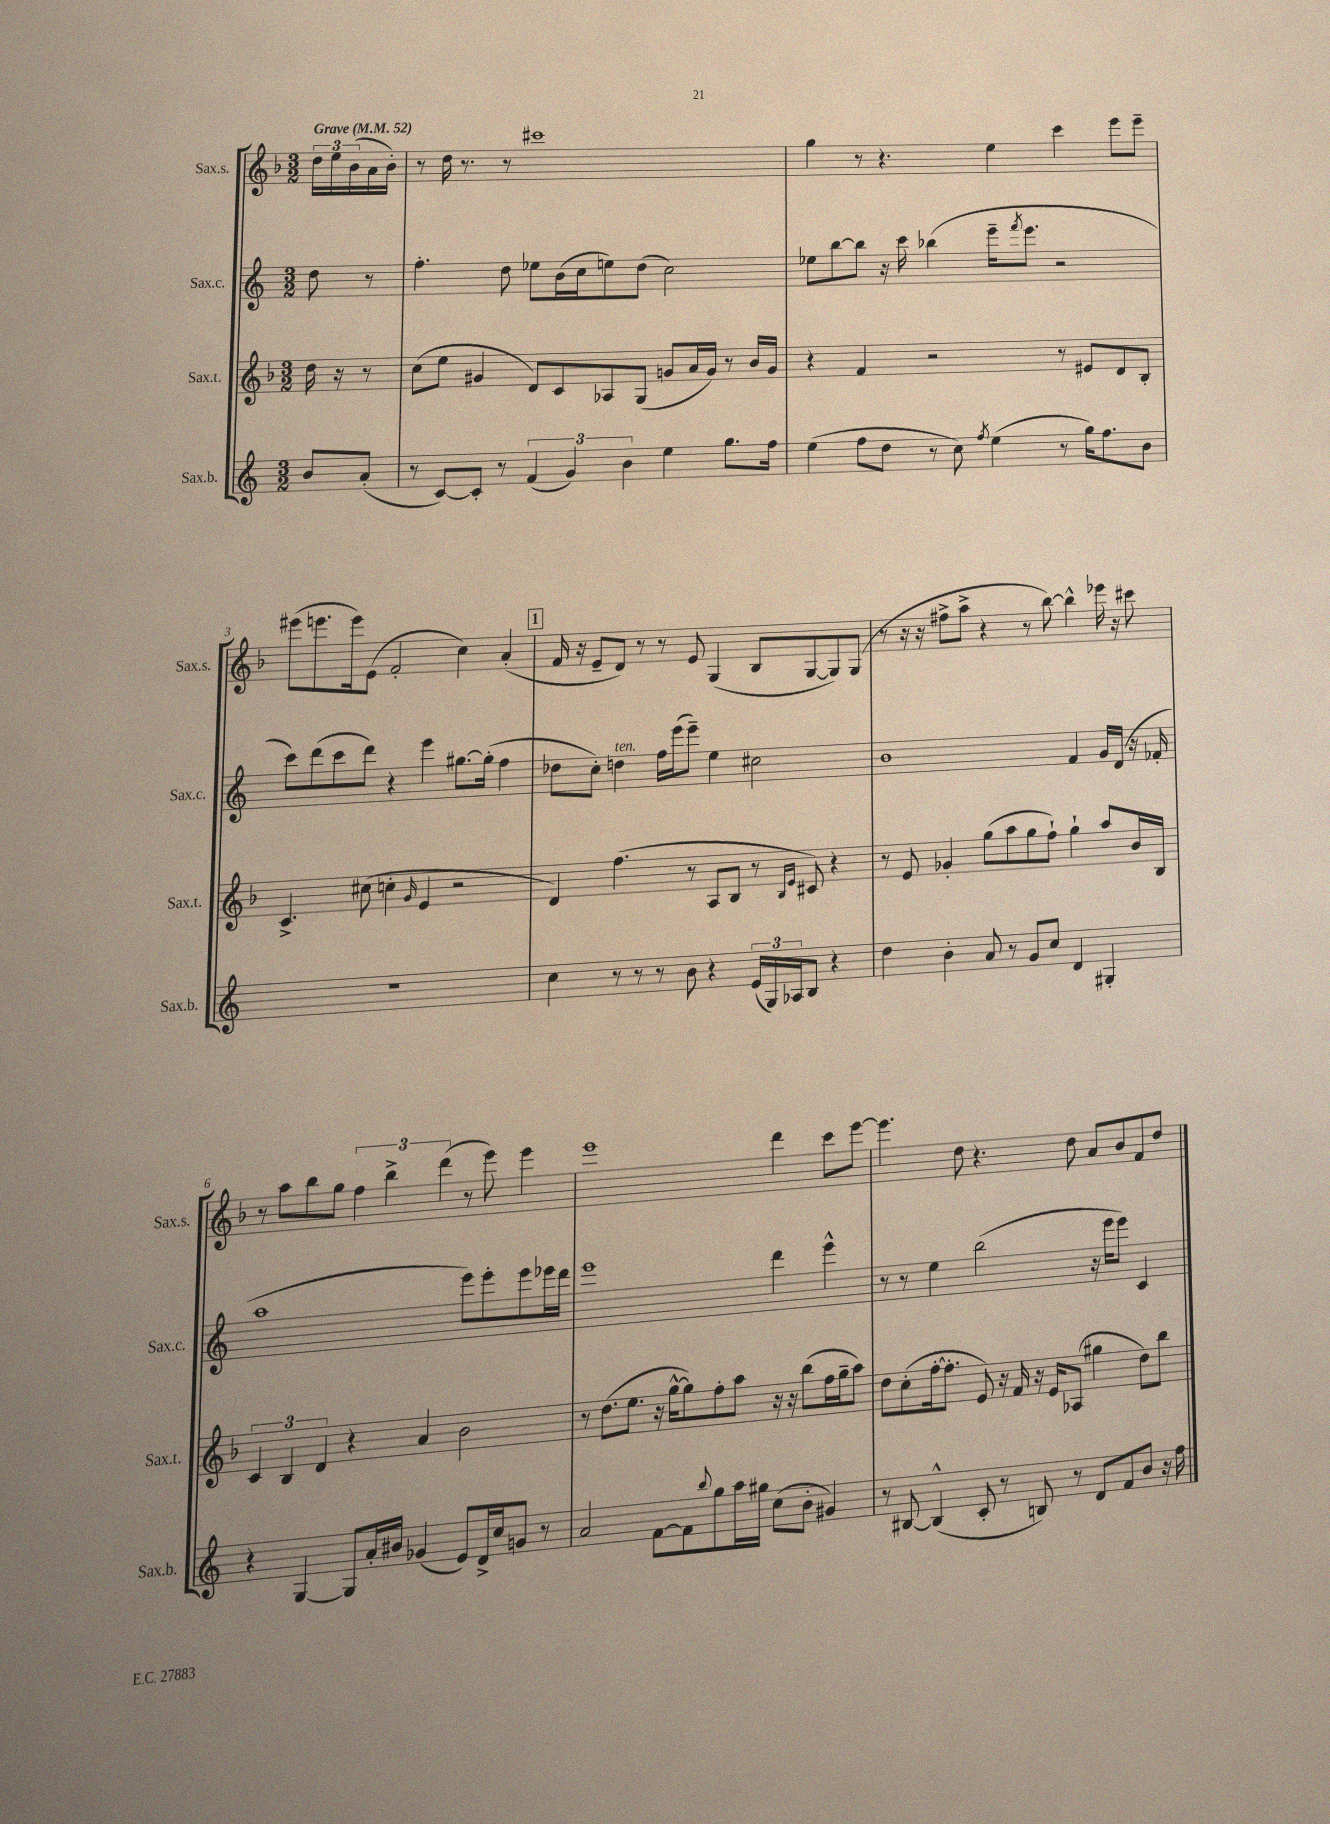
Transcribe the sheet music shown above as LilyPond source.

<<
\new StaffGroup <<
\new Staff = "s0" \with { instrumentName = "Sax.s." shortInstrumentName = "Sax.s." } {
    \clef treble \key f \major \numericTimeSignature \time 3/2 \partial 4 \tempo "Grave" 4 = 52
    \tuplet 3/2 { d''16 e''16 bes'16( } a'16 bes'16-.) |
    r8 d''16 r8. r8 cis'''1 |
    g''4 r8 r4. e''4 c'''4 e'''8 e'''8-- |
    eis'''8( e'''8. e'''16) e'8( f'2-. c''4) a'4-.( |
    \mark \markup { \box "1" } f'16 r16 e'8-- d'8) r8 r8 e'8 g4( bes8 g8~ g8) g8( |
    r8 r16 r16 fis''8-> a''8-> r4 r8 bes''8~) bes''4-^ ees'''16 r16 cis'''8 |
    r8 a''8 bes''8 g''8 \tuplet 3/2 { f''4 bes''4-> d'''4( } r8 e'''8) e'''4 |
    e'''1 d'''4 c'''8 e'''8~ |
    e'''4. d''8 r4. d''8 a'8 bes'8 f'8 d''8 \bar "|." |
}
\new Staff = "s1" \with { instrumentName = "Sax.c." shortInstrumentName = "Sax.c." } {
    \clef treble \key c \major \numericTimeSignature \time 3/2 \partial 4
    d''8 r8 |
    f''4.-. d''8 ees''8 b'16( c''16 e''8) d''8( c''2) |
    ees''8 b''8~ b''8 r16 c'''16 bes''4( e'''16-- \acciaccatura { f'''8 } e'''8. r2 |
    c'''8) d'''8( c'''8 d'''8) r4 e'''4 gis''8.~ gis''16-.( f''4 |
    \mark \markup { \box "1" } des''8 c''8-.) d''4^\markup { \italic "ten." } f''16 e'''16( e'''8--) e''4 cis''2 |
    b'1 f'4 g'16 d'16( r16 fes'16-. |
    a''1 e'''8) e'''8-. e'''8 ees'''16 d'''16 |
    e'''1 d'''4 e'''4-^ |
    r8 r8 e''4 b''2( r16 e'''16 e'''8) c'4 \bar "|." |
}
\new Staff = "s2" \with { instrumentName = "Sax.t." shortInstrumentName = "Sax.t." } {
    \clef treble \key f \major \numericTimeSignature \time 3/2 \partial 4
    d''16 r16 r8 |
    c''8( e''8 gis'4 d'8) c'8 aes8 g8( g'8 a'16 g'16) r8 bes'16 g'16 |
    r4 f'4 r2 r8 eis'8 d'8 bes8-. |
    c'4.-> cis''8( c''4-. \grace { g'16 } e'4 r2 |
    \mark \markup { \box "1" } d'4) f''4.( r8 a8 bes8 r8 \grace { bes16 e'16 } cis'8) r4 |
    r8 e'8 ges'4-. g''8( a''8 g''8 f''8-!) g''4-! a''8 bes'16 bes16 |
    \tuplet 3/2 { c'4 bes4 d'4 } r4 a'4 bes'2 |
    r8 d''8.( e''8. r16 g''16~-^ g''8) f''8-. a''8 r16 r16 bes''8( f''16 g''16-- a''8) |
    d''8 c''8-.( f''16~-. f''8.-. e'8) r16 f'16 r16 e'16 aes8( gis''4 d''8) bes''8 \bar "|." |
}
\new Staff = "s3" \with { instrumentName = "Sax.b." shortInstrumentName = "Sax.b." } {
    \clef treble \key c \major \numericTimeSignature \time 3/2 \partial 4
    b'8 a'8-.( |
    r8 c'8~) c'8-. r8 \tuplet 3/2 { f'4( g'4) b'4 } e''4 g''8. f''16 |
    e''4( f''8 d''8 r8 c''8) \acciaccatura { f''8 } e''4( r8 g''16) f''8. b'8 |
    R1. |
    \mark \markup { \box "1" } c''4 r8 r8 r8 b'8 r4 \tuplet 3/2 { e'16( g16) aes16 } b8 r4 |
    d''4 b'4-. a'8 r8 g'8 c''8 d'4 gis4-. |
    r4 g4~ g8 a'16-. bis'16 ges'4( e'8) d'16-> c''16 g'8 r8 |
    a'2 f'8~ f'8 \appoggiatura { b''8 } g''8 a''16 gis''16 c''8( b'8-. gis'4) |
    r8 bis8~ bis4-^( c'8-. r8 b8) r8 d'8 f'8 b'8 r16 f''16 \bar "|." |
}
>>
>>
